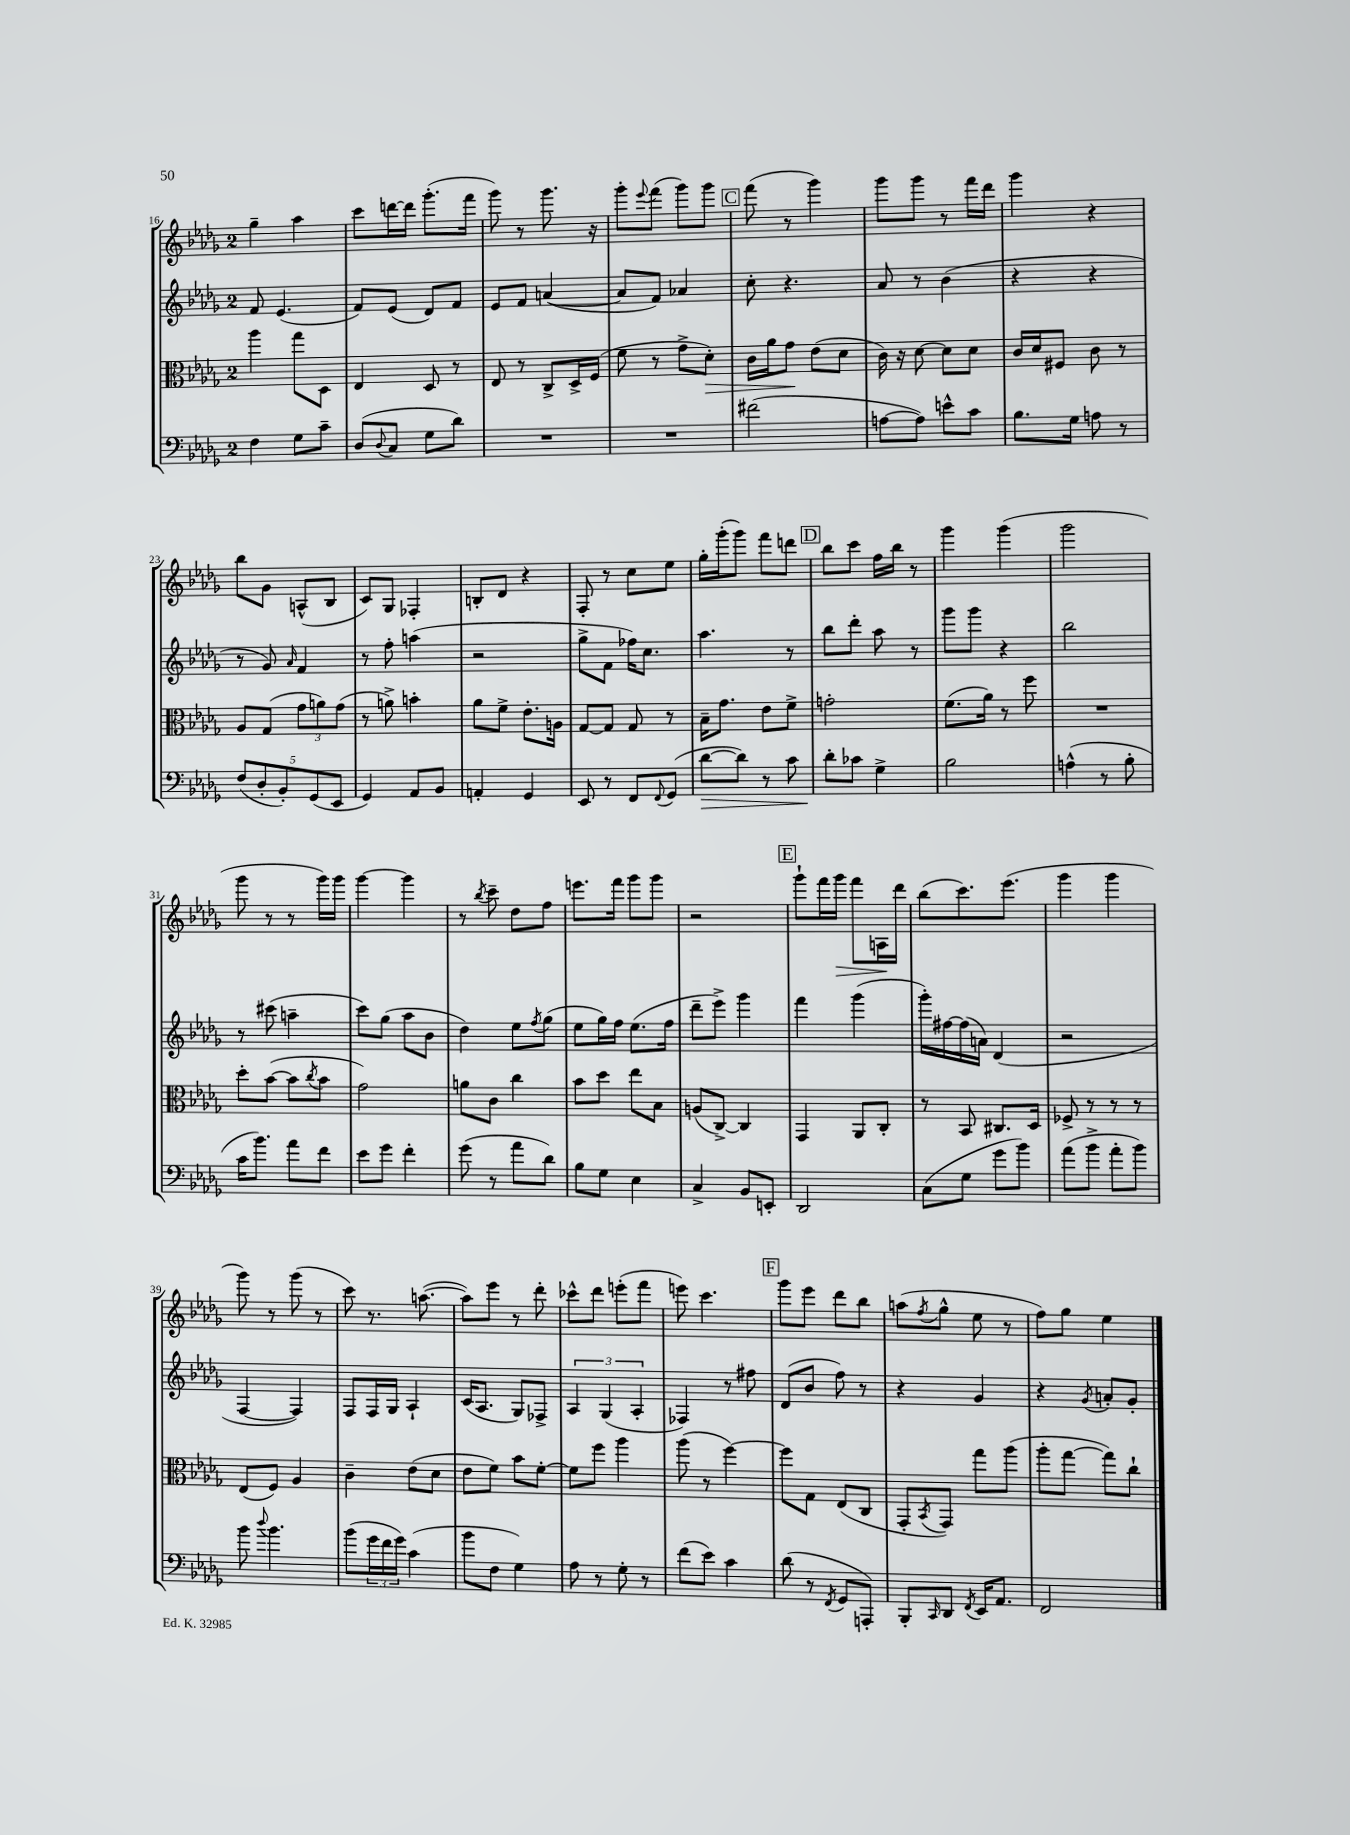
<<
\new StaffGroup <<
\new Staff = "s0" {
    \clef treble \key des \major \once \override Staff.TimeSignature.style = #'single-digit \time 2/4
    ges''4-- aes''4 |
    c'''8 d'''16~ d'''16 ges'''8.-.( f'''16 |
    ges'''8) r8 ges'''8. r16 |
    ges'''8-. \appoggiatura { ees'''8 } f'''8( ges'''8) ges'''8 |
    \mark \markup { \box "C" } f'''8( r8 ges'''4) |
    ges'''8 ges'''8 r8 f'''16 des'''16 |
    ges'''4 r4 |
    bes''8 ges'8 a8-^( bes8 |
    c'8) ges8 fes4-. |
    b8-. des'8 r4 |
    f8-. r8 c''8 ees''8 |
    ges''16-. ges'''16-.( ges'''8) f'''8 d'''8 |
    \mark \markup { \box "D" } bes''8 c'''8 f''16 bes''16 r8 |
    ges'''4 ges'''4( |
    ges'''2 |
    ges'''8 r8 r8 ges'''16) ges'''16 |
    ges'''4~ ges'''4 |
    r8 \acciaccatura { bes''8 } c'''8-- des''8 f''8 |
    e'''8. f'''16 ges'''8 ges'''8 |
    r2 |
    \mark \markup { \box "E" } ges'''8-! f'''16 ges'''16\> f'''8 a16\! des'''16 |
    bes''8( c'''8.) ees'''8.( |
    ges'''4 ges'''4 |
    ges'''8) r8 ges'''8( r8 |
    c'''8) r8. a''8.~( |
    a''8) ees'''8 r8 des'''8-. |
    ces'''8-^ des'''8 e'''8-.( f'''8 |
    e'''8) c'''4. |
    \mark \markup { \box "F" } ges'''8 ees'''8 des'''8 bes''8 |
    a''8( \acciaccatura { f''8 } ges''8-^ ees''8 r8 |
    f''8) ges''8 ees''4 \bar "|." |
}
\new Staff = "s1" {
    \clef treble \key des \major \once \override Staff.TimeSignature.style = #'single-digit \time 2/4
    f'8 ees'4.( |
    f'8) ees'8( des'8) f'8 |
    ees'8 f'8 a'4~( |
    a'8 f'8) aes'4 |
    \mark \markup { \box "C" } c''8-. r4. |
    aes'8 r8 bes'4( |
    r4 r4 |
    r8 ges'8) \grace { aes'16 } f'4 |
    r8 f''8-. a''4( |
    r2 |
    ges''8-> f'8 fes''16) c''8. |
    aes''4. r8 |
    \mark \markup { \box "D" } bes''8 des'''8-. aes''8 r8 |
    ges'''8 ges'''8 r4 |
    bes''2 |
    r8 cis'''8( a''4-- |
    c'''8) ges''8( aes''8 bes'8 |
    des''4) ees''8 \acciaccatura { f''8 } ges''8( |
    ees''8 ges''16) f''16 ees''8.( f''16 |
    des'''8-- ees'''8->) ges'''4 |
    \mark \markup { \box "E" } f'''4 ges'''4( |
    ges'''16-.) fis''16~ fis''16( a'16) des'4( |
    r2 |
    f4~ f4) |
    f8 f16 ges16 aes4-! |
    c'16( aes8. ges8) fes8-> |
    \tuplet 3/2 { aes4 ges4( aes4-. } |
    fes4) r8 fis''8 |
    \mark \markup { \box "F" } des'8( bes'8 f''8) r8 |
    r4 ges'4 |
    r4 \acciaccatura { ges'8 } a'8-. ges'8-. \bar "|." |
}
\new Staff = "s2" {
    \clef alto \key des \major \once \override Staff.TimeSignature.style = #'single-digit \time 2/4
    aes''4 ges''8 des8 |
    ees4 des8 r8 |
    ees8 r8 c8-> des16-> f16( |
    f'8 r8 ges'8-> des'8-.\>) |
    \mark \markup { \box "C" } c'16 aes'16 ges'8\! ees'8( des'8 |
    c'16) r16 des'8~ des'8 des'8 |
    c'16 des'16 fis8 c'8 r8 |
    aes8 ges8( \tuplet 3/2 { ges'8 a'8) ges'8( } |
    r8 a'8->) b'4-. |
    aes'8 f'8-> ees'8.-. a16 |
    ges8~ ges8 ges8 r8 |
    bes16-- ges'8. ees'8 f'8-> |
    \mark \markup { \box "D" } g'2-. |
    f'8.( aes'16) r8 f''8 |
    R2 |
    des''8-. bes'8~( bes'8 \acciaccatura { c''8 } bes'8 |
    ges'2) |
    a'8 c'8 c''4 |
    bes'8 des''8 ees''8 bes8 |
    a8( c8~->) c4 |
    \mark \markup { \box "E" } ges,4 aes,8 c8-. |
    r8 bes,8 cis8. des16 |
    fes8-> r8 r8 r8 |
    ees8( f8) aes4 |
    c'4-- ees'8( des'8 |
    ees'8 f'8) bes'8 f'8~-. |
    f'8 f''8 aes''4 |
    aes''8( r8 f''4~) |
    \mark \markup { \box "F" } f''8 ges8 ees8( c8 |
    ges,8-. \acciaccatura { bes,8 } ges,8) ges''8 aes''8( |
    aes''8-. ges''8~ ges''8) c''8-! \bar "|." |
}
\new Staff = "s3" {
    \clef bass \key des \major \once \override Staff.TimeSignature.style = #'single-digit \time 2/4
    f4 ges8 c'8-- |
    des8( \appoggiatura { des8 } c8 ges8 des'8) |
    R2 |
    R2 |
    \mark \markup { \box "C" } fis'2( |
    a8~ a8) e'8-^ c'8 |
    bes8. ges16 a8 r8 |
    \tuplet 5/4 { f8( des8-. bes,8-.) ges,8( ees,8 } |
    ges,4) aes,8 bes,8 |
    a,4-. ges,4 |
    ees,8 r8 f,8 \appoggiatura { f,8 } ges,8( |
    des'8~\> des'8) r8 c'8 |
    \mark \markup { \box "D" } des'8-.\! ces'8 ges4-> |
    bes2 |
    a4-^( r8 bes8-. |
    c'16 bes'8.) aes'8 f'8 |
    ees'8 ges'8 f'4-. |
    ges'8( r8 aes'8 des'8) |
    bes8 ges8 ees4 |
    c4-> bes,8 e,8-. |
    \mark \markup { \box "E" } des,2 |
    c8( ges8 ges'8 bes'8) |
    aes'8( bes'8-> aes'8-. bes'8) |
    bes'8 \appoggiatura { des''8 } bes'4. |
    bes'8( \tuplet 3/2 { ges'16 f'16 ges'16) } c'4( |
    bes'8 f8 ges4) |
    aes8 r8 ges8-. r8 |
    f'8( ees'8) c'4 |
    \mark \markup { \box "F" } des'8( r8 \acciaccatura { f,8 } ges,8 a,,8-.) |
    bes,,8-. \grace { c,16 } des,8 \acciaccatura { f,8 } ees,16 aes,8. |
    f,2 \bar "|." |
}
>>
>>
\layout { \context { \Score currentBarNumber = #16 } }
